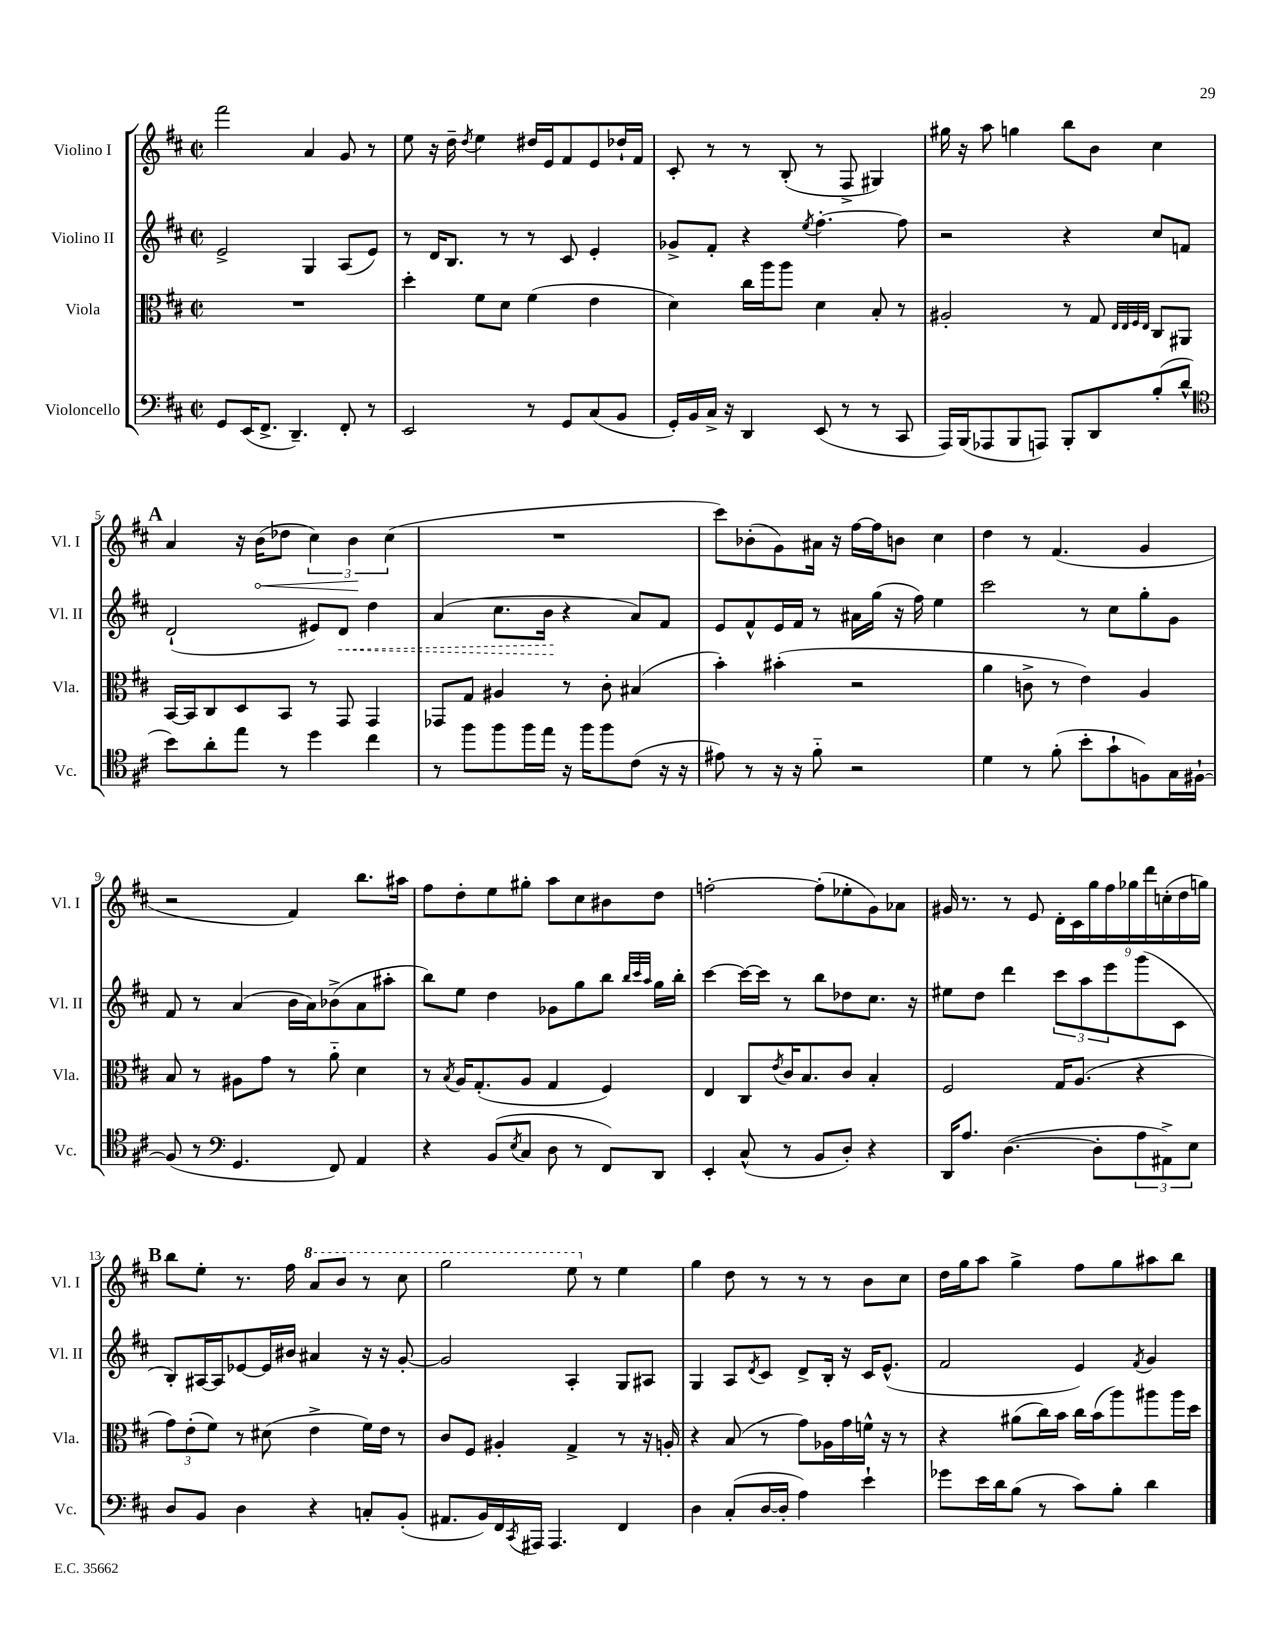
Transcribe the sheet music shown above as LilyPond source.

<<
\new StaffGroup <<
\new Staff = "s0" \with { instrumentName = "Violino I" shortInstrumentName = "Vl. I" } {
    \clef treble \key d \major \defaultTimeSignature \time 2/2
    fis'''2 a'4 g'8 r8 |
    e''8 r16 d''16-- \acciaccatura { d''8 } e''4 dis''16 e'16 fis'8 e'8 des''16-! fis'16 |
    cis'8-. r8 r8 b8-.( r8 fis8-> gis4) |
    gis''16 r16 a''8 g''4 b''8 b'8 cis''4 |
    \mark \markup { \bold "A" } a'4 r16 \once \override Hairpin.circled-tip = ##t b'16\<( des''8 \tuplet 3/2 { cis''4) b'4\! cis''4( } |
    R1 |
    cis'''8) bes'8-.( g'8) ais'16 r16 fis''16~ fis''16 b'8 cis''4 |
    d''4 r8 fis'4.( g'4 |
    r2 fis'4) b''8. ais''16 |
    fis''8 d''8-. e''8 gis''8-. a''8 cis''8 bis'8 d''8 |
    f''2~-. f''8-.( ees''8-. g'8) aes'8 |
    gis'16 r8. r8 e'8 \tuplet 9/8 { d'16-. cis'16 g''16 fis''16 ges''16 d'''16 c''16-.( d''16 g''16) } |
    \mark \markup { \bold "B" } b''8 e''8-. r8. fis''16 \ottava #1 a''8 b''8 r8 cis'''8 |
    g'''2 e'''8 \ottava #0 r8 e''4 |
    g''4 d''8 r8 r8 r8 b'8 cis''8 |
    d''16 g''16 a''8 g''4-> fis''8 g''8 ais''8 b''8 \bar "|." |
}
\new Staff = "s1" \with { instrumentName = "Violino II" shortInstrumentName = "Vl. II" } {
    \clef treble \key d \major \defaultTimeSignature \time 2/2
    e'2-> g4 a8( e'8) |
    r8 d'16 b8. r8 r8 cis'8 e'4-. |
    ges'8-> fis'8-. r4 \acciaccatura { e''8 } fis''4.~-. fis''8 |
    r2 r4 cis''8 f'8 |
    \mark \markup { \bold "A" } d'2-!( eis'8) \once \override Hairpin.style = #'dashed-line d'8\< d''4 |
    a'4( cis''8. b'16\! r4 a'8) fis'8 |
    e'8 fis'8-^ e'16 fis'16 r8 ais'16 g''16( r16 fis''16) e''4 |
    cis'''2 r8 cis''8 g''8-. g'8 |
    fis'8 r8 a'4( b'16 a'16) bes'8->( a'8 ais''8-. |
    b''8) e''8 d''4 ges'8 g''8 b''8 \grace { b''32 cis'''32 a''32 } g''16 b''16-. |
    cis'''4~ cis'''16~ cis'''16 r8 b''8 des''8 cis''8. r16 |
    eis''8 d''8 d'''4 \tuplet 3/2 { cis'''8 a''8 e'''8 } g'''8( cis'8 |
    \mark \markup { \bold "B" } b8-.) ais16~ ais16 ees'8~ ees'16 bis'16 ais'4 r16 r16 g'8~-. |
    g'2 a4-. g8 ais8 |
    g4 a8 \acciaccatura { d'8 } cis'8 d'8-> b16-. r16 cis'16 e'8.-^( |
    fis'2 e'4) \acciaccatura { fis'8 } g'4 \bar "|." |
}
\new Staff = "s2" \with { instrumentName = "Viola" shortInstrumentName = "Vla." } {
    \clef alto \key d \major \defaultTimeSignature \time 2/2
    R1 |
    d''4-. fis'8 d'8 fis'4( e'4 |
    d'4) cis''16 a''16 a''8 d'4 b8-. r8 |
    ais2-. r8 g8 \grace { e32 e32 fis32 e32 } cis8 ais,8 |
    \mark \markup { \bold "A" } b,16~ b,16 cis8 d8 b,8 r8 g,8 g,4 |
    ges,8 g8 ais4 r8 cis'8-. bis4( |
    b'4-.) bis'4-.( r2 |
    a'4 c'8-> r8 e'4) a4 |
    b8 r8 ais8 g'8 r8 a'8-_ d'4 |
    r8 \acciaccatura { b8 } a16 g8.-.( a8 g4 fis4) |
    e4 cis8 \acciaccatura { e'8 } cis'16 b8. cis'8 b4-. |
    fis2 g16 a8.( r4 |
    \mark \markup { \bold "B" } \tuplet 3/2 { g'8) e'8-.( fis'8) } r8 dis'8( e'4-> fis'16) e'16 r8 |
    cis'8 fis8 ais4-. g4-> r8 r16 a16-. |
    r4 b8( r8 g'8) aes16 g'16 f'16-^ r16 r8 |
    r4 ais'8( cis''16) b'16 cis''16 b'16( a''8) ais''8 ais''16 d''16 \bar "|." |
}
\new Staff = "s3" \with { instrumentName = "Violoncello" shortInstrumentName = "Vc." } {
    \clef bass \key d \major \defaultTimeSignature \time 2/2
    g,8 e,16( fis,8.-> d,4.--) fis,8-. r8 |
    e,2 r8 g,8 cis8( b,8 |
    g,16-.) b,16 cis16-> r16 d,4 e,8( r8 r8 cis,8 |
    a,,16) b,,16( aes,,8 b,,8 a,,8) b,,8-. d,8 b8-.( d'8-^ |
    \mark \markup { \bold "A" } \clef tenor b'8) a'8-. e''8 r8 d''4 cis''4 |
    r8 fis''8 fis''8 fis''16 e''16 r16 fis''16 fis''8 cis'8( r16 r16 |
    eis'8) r8 r16 r16 fis'8-_ r2 |
    d'4 r8 fis'8-.( b'8-. g'8-! f8) g16 fis16~-! |
    fis8( r8 \clef bass g,4. fis,8) a,4 |
    r4 b,8( \acciaccatura { e8 } cis8 d8 r8 fis,8) d,8 |
    e,4-. cis8-^( r8 b,8 d8-.) r4 |
    d,16 a8. d4.~( d8-. \tuplet 3/2 { a8 ais,8->) e8 } |
    \mark \markup { \bold "B" } d8 b,8 d4 r4 c8-. b,8-.( |
    ais,8. b,16) fis,16 \acciaccatura { cis,8 } ais,,16 ais,,4. fis,4 |
    d4 cis8-.( d16~ d16-. a4) e'4-! |
    ges'8 e'16 d'16 b8( r8 cis'8) b8-. d'4 \bar "|." |
}
>>
>>
